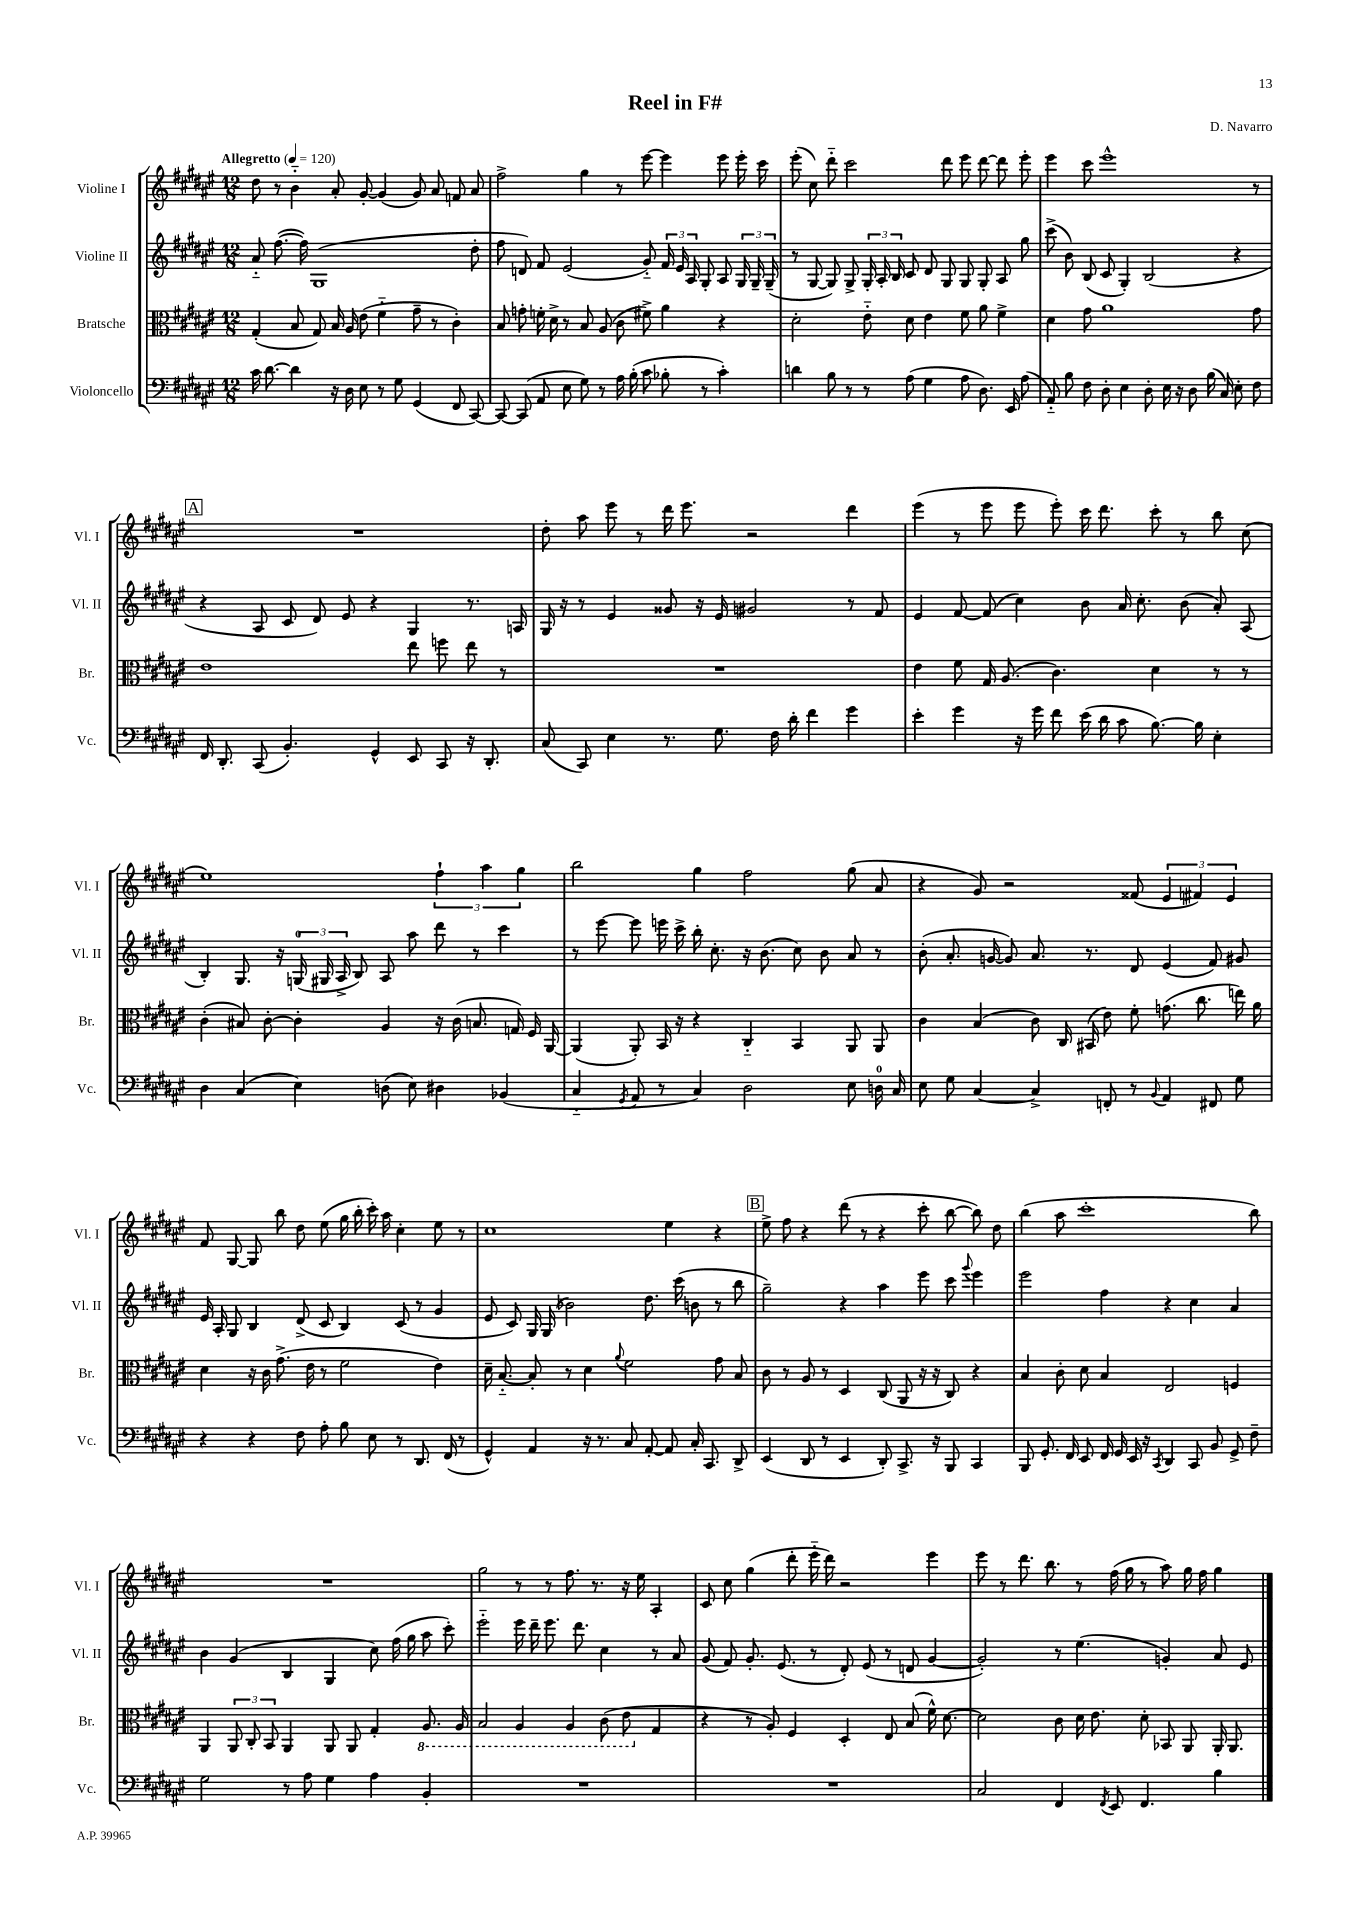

**kern	**kern	**kern	**kern
*part4	*part3	*part2	*part1
*staff4	*staff3	*staff2	*staff1
*I"Violoncello	*I"Bratsche	*I"Violine II	*I"Violine I
*I'Vc.	*I'Br.	*I'Vl. II	*I'Vl. I
*clefF4	*clefC3	*clefG2	*clefG2
*k[f#c#g#d#a#e#]	*k[f#c#g#d#a#e#]	*k[f#c#g#d#a#e#]	*k[f#c#g#d#a#e#]
*M12/8	*M12/8	*M12/8	*M12/8
*MM120	*MM120	*MM120	*MM120
=1	=1	=1	=1
!	!	!	!LO:TX:a:B:t=Allegretto
16c#\	(4G#'/	8a#/	8dd#\
[8.d#\	.	.	.
.	.	([8.ff#\	8r
4d#\]	8B/	.	4b\
.	.	16ff#\])	.
.	8G#/)	(1G#	.
16r	16B/	.	8a#'/
16D#\	16A#/	.	.
8E#\	(8e#\	.	[8g#'/
8r	4f#\	.	(4g#/]
8G#\	.	.	.
(4GG#/	8g#~\	.	8g#/)
.	8r	.	8a#/
8FF#/	4c#'\)	.	8fn/
[8CC#/)	.	8dd#'\	8a#/
=2	=2	=2	=2
8CC#/_	8B/	8ff#\	2ff#^\
(8CC#/]	8gn'\	8dn/)	.
8AA#/	16fn'\	8f#/	.
.	16d#^\	.	.
8E#\	8r	(2e#/	.
8G#\)	8B/	.	4gg#\
8r	(8A#/	.	.
16A#\	8c#\	.	8r
(16B'\	.	.	.
8c#\	8f#X^\)	8g#/)	[8eee#\
8B-X'\	4a#\	24f#/	4eee#\]
.	.	24e#/	.
.	.	24A#/	.
8r	.	8G#'/	.
4c#'\)	4r	8A#/	8eee#\
.	.	24G#/	16eee#'\
.	.	24G#~/	.
.	.	.	16ccc#\
.	.	(24G#~/	.
=3	=3	=3	=3
4dn\	2d#'\	8r	(8eee#'\
.	.	[8G#/	8cc#\)
8B\	.	8G#/])	8ddd#\
8r	.	8G#^/	2ccc#\
8r	8e#\	24G#'/	.
.	.	24A#'/	.
.	.	24B/	.
(8A#\	8d#\	8c#/	.
4G#\	4e#\	8d#/	.
.	.	8G#/	8ddd#\
8A#\	8f#\	8G#/	8eee#\
8.D#\)	8a#\	8G#'/	[8ddd#\
.	4f#^\	8A#/	8ddd#\]
16EE#/	.	.	.
(8A#\	.	8gg#\	8eee#'\
=4	=4	=4	=4
8AA#/)	4d#\	(8ccc#^\	4eee#\
8B\	.	8b\)	.
8F#\	8g#\	(8B/	8ccc#\
8D#'\	1a#	8c#/	1eee#^^
4E#\	.	4G#'/)	.
8D#'\	.	(2B/	.
16E#\	.	.	.
16r	.	.	.
8D#\	.	.	.
(16B\	.	.	.
16C#/)	.	.	.
8E#'\	.	4r	.
8F#\	8g#\	.	8r
!!LO:LB:g=z
!!LO:REH:place=s1:t=A
=5	=5	=5	=5
16FF#/	1e#	4r	1.r
8.DD#'/	.	.	.
(8CC#/	.	8A#/	.
4.BB'/)	.	8c#/	.
.	.	8d#/)	.
.	.	8e#/	.
4GG#^^/	.	4r	.
8EE#/	8ee#\	4G#/	.
8CC#/	8ffn\	.	.
16r	8ee#\	8.r	.
8.DD#'/	.	.	.
.	8r	.	.
.	.	16An/	.
=6	=6	=6	=6
(8C#/	1.r	16G#/	8dd#'\
.	.	16r	.
8CC#/)	.	8r	8aa#\
4E#\	.	4e#/	8eee#\
.	.	.	8r
8.r	.	8g##X/	16ddd#\
.	.	.	8.eee#\
.	.	16r	.
8.G#\	.	16e#/	.
.	.	2g#X/	2r
16F#\	.	.	.
16d#'\	.	.	.
4f#\	.	.	.
4g#\	.	8r	4ddd#\
.	.	8f#/	.
=7	=7	=7	=7
4e#'\	4e#\	4e#/	(4eee#\
4g#\	8f#\	[8f#/	8r
.	16G#/	(8f#/]	8eee#\
.	(8.A#/	.	.
16r	.	4cc#\)	8eee#\
16g#\	.	.	.
8f#\	4.c#\)	.	8eee#'\)
(16e#\	.	8b\	16ccc#\
16d#\	.	.	8.ddd#\
8c#\	.	16a#/	.
.	.	8.cc#'\	.
[8.B\)	4d#\	.	8ccc#'\
.	.	(8b\	8r
16B\]	.	.	.
4E#'\	8r	8a#'/)	8bb\
.	8r	(8A#/	(8cc#\
!!LO:LB:g=z
=8	=8	=8	=8
4D#\	(4c#'\	4B'/)	1ee#)
(4C#/	8B#X/)	8.G#/	.
.	[8c#'\	.	.
.	.	16r	.
4E#\)	4c#'\]	(24Gn/	.
.	.	24G#X/	.
.	.	24A#^/	.
.	.	8B/)	.
(8Dn\	4A#/	8A#/	.
8E#\)	.	8aa#\	.
4D#X\	16r	8ddd#\	6ff#`\
.	(16c#\	.	.
.	8.Bn/	8r	.
.	.	.	6aa#\
(4BB-X/	.	4ccc#\	.
.	16Gn/)	.	.
.	.	.	6gg#\
.	16F#/	.	.
.	[16AA#/	.	.
=9	=9	=9	=9
4C#/	(4AA#/]	8r	2bb\
.	.	[8eee#\	.
8qGG#/	.	.	.
8AA#/	8AA#'/)	8eee#\]	.
8r	16BB/	16eeen\	.
.	16r	16ccc#^\	.
4C#/)	4r	16bb'\	4gg#\
.	.	8.cc#'\	.
2D#\	4C#/	16r	2ff#\
.	.	(8.b\	.
.	4BB/	8cc#\)	.
.	.	8b\	.
8E#\	8AA#/	8a#/	(8gg#\
16Dn\	8AA#/	8r	8a#/
16C#/	.	.	.
=10	=10	=10	=10
8E#\	4c#\	(8b'\	4r
8G#\	.	8.a#'/	.
[4C#/	(4B/	.	8g#/)
.	.	[16gn/	.
.	.	8g/])	2r
4C#^/]	8c#\)	8.a#/	.
.	16C#/	.	.
.	(16BB#X/	8.r	.
8FFn'/	8e#\)	.	.
8r	8f#'\	8d#/	(8f##X/
8qqBB/	.	.	.
4AA#/	(8.gn\	(4e#/	6e#/
.	.	.	6f#X/)
.	8.cc#\	.	.
8FF#X/	.	8f#/)	.
.	.	.	6e#/
8G#\	16een\)	8g#X/	.
.	16a#\	.	.
!!LO:LB:g=z
=11	=11	=11	=11
4r	4d#\	16e#/	8f#/
.	.	16A#'/	.
.	.	8G#/	[8G#/
4r	16r	4B/	8G#/]
.	16c#\	.	.
.	(8.g#^\	.	8bb\
8F#\	.	(8d#^/	8dd#\
.	16e#\	.	.
8A#'\	8r	8c#/	(8ee#\
8B\	2f#\	4B/)	16gg#\
.	.	.	16bb'\
8E#\	.	.	16ccc#'\)
.	.	.	16aa#\
8r	.	(8c#/	4cc#'\
8.DD#/	.	8r	.
.	4e#\)	4g#/	8ee#\
(16FF#/	.	.	.
8r	.	.	8r
=12	=12	=12	=12
4GG#^^/)	16d#~\	8e#/	1cc#
.	[8.B/	.	.
.	.	8c#/)	.
4AA#/	8B'/]	16G#/	.
.	.	(16G#/	.
.	8r	2b-X\)	.
16r	4d#\	.	.
8.r	.	.	.
.	8qqa#/	.	.
8C#/	2f#\	.	.
[8AA#'/	.	8.dd#\	.
8AA#/]	.	.	4ee#\
.	.	(16ccc#\	.
16C#'/	.	8bn\	.
8.CC#/	.	.	.
.	8g#\	8r	4r
8DD#^/	8B/	8bb\	.
!!LO:REH:place=s1:t=B
=13	=13	=13	=13
(4EE#/	8c#\	2gg#~\)	8ee#^\
.	8r	.	8ff#\
8DD#/	8A#/	.	4r
8r	8r	.	.
4EE#/	4D#/	4r	(8ddd#\
.	.	.	8r
8DD#'/)	(8C#/	4aa#\	4r
8.CC#^/	8AA#/	.	.
.	16r	8eee#\	8ccc#'\
16r	16r	.	.
8BBB/	8C#/)	8ccc#\	[8bb\
.	.	8qqggg#/	.
4CC#/	4r	4eee#\	8bb\])
.	.	.	8dd#\
=14	=14	=14	=14
8BBB/	4B/	2eee#\	(4bb\
8.GG#'/	.	.	.
.	8c#'\	.	8aa#\
16FF#/	.	.	.
8EE#/	8d#\	.	1ccc#'
16FF#/	4B/	4ff#\	.
16GG#/	.	.	.
16EE#/	.	.	.
16r	.	.	.
8qCC#/	.	.	.
4DD#/	2E#/	4r	.
8CC#/	.	4cc#\	.
8BB/	.	.	.
8GG#^/	4Fn/	4a#/	.
8F#~\	.	.	8bb\)
!!LO:LB:g=z
=15	=15	=15	=15
2G#\	4AA#/	4b\	1.r
.	12AA#/	(4g#/	.
.	12C#'/	.	.
.	12BB/	.	.
8r	4AA#/	4B/	.
8A#\	.	.	.
4G#\	8AA#/	4G#/	.
.	8AA#/	.	.
4A#\	4G#'/	8cc#\)	.
.	.	(16ff#\	.
.	.	16gg#\	.
*	*8ba	*	*
4BB'/	8.AA#/	8aa#\	.
.	.	8ccc#'\)	.
.	16AA#/	.	.
=16	=16	=16	=16
1.r	2BB/	2eee#\	2gg#\
.	4AA#/	16eee#\	8r
.	.	16ddd#~\	.
.	.	8.eee#\	8r
.	4AA#/	.	8.ff#\
.	.	8.ddd#\	.
.	.	.	8.r
.	(8C#\	4cc#\	.
.	8E#\	.	16r
.	.	.	16ee#\
*	*X8ba	*	*
.	4G#/	8r	4A#'/
.	.	8a#/	.
=17	=17	=17	=17
1.r	4r	(8g#/	8c#/
.	.	8f#/)	8cc#\
.	8r	8.g#'/	(4gg#\
.	8A#'/)	.	.
.	.	(8.e#/	.
.	4F#/	.	8ddd#'\
.	.	8r	16eee#\
.	.	.	16ddd#\)
.	4D#'/	8d#'/)	2r
.	.	(8e#/	.
.	8E#/	8r	.
.	(8B/	8dn/	.
.	16f#^^\)	[4g#/	4eee#\
.	[8.d#\	.	.
=18	=18	=18	=18
2C#/	2d#\]	2g#'/])	8eee#\
.	.	.	8r
.	.	.	8.ddd#\
.	.	.	8.bb\
4FF#/	8c#\	8r	.
.	16d#\	(4.ee#\	8r
.	8.e#\	.	.
8qFF#/	.	.	.
8EE#/	.	.	(16ff#\
.	.	.	16gg#\
4.FF#/	8d#'\	.	8r
.	8BB-X/	4gn'/)	8aa#\)
.	8AA#/	.	16gg#\
.	.	.	16ff#\
4B\	16AA#'/	8a#/	4gg#\
.	8.AA#/	.	.
.	.	8e#/	.
==	==	==	==
*-	*-	*-	*-
